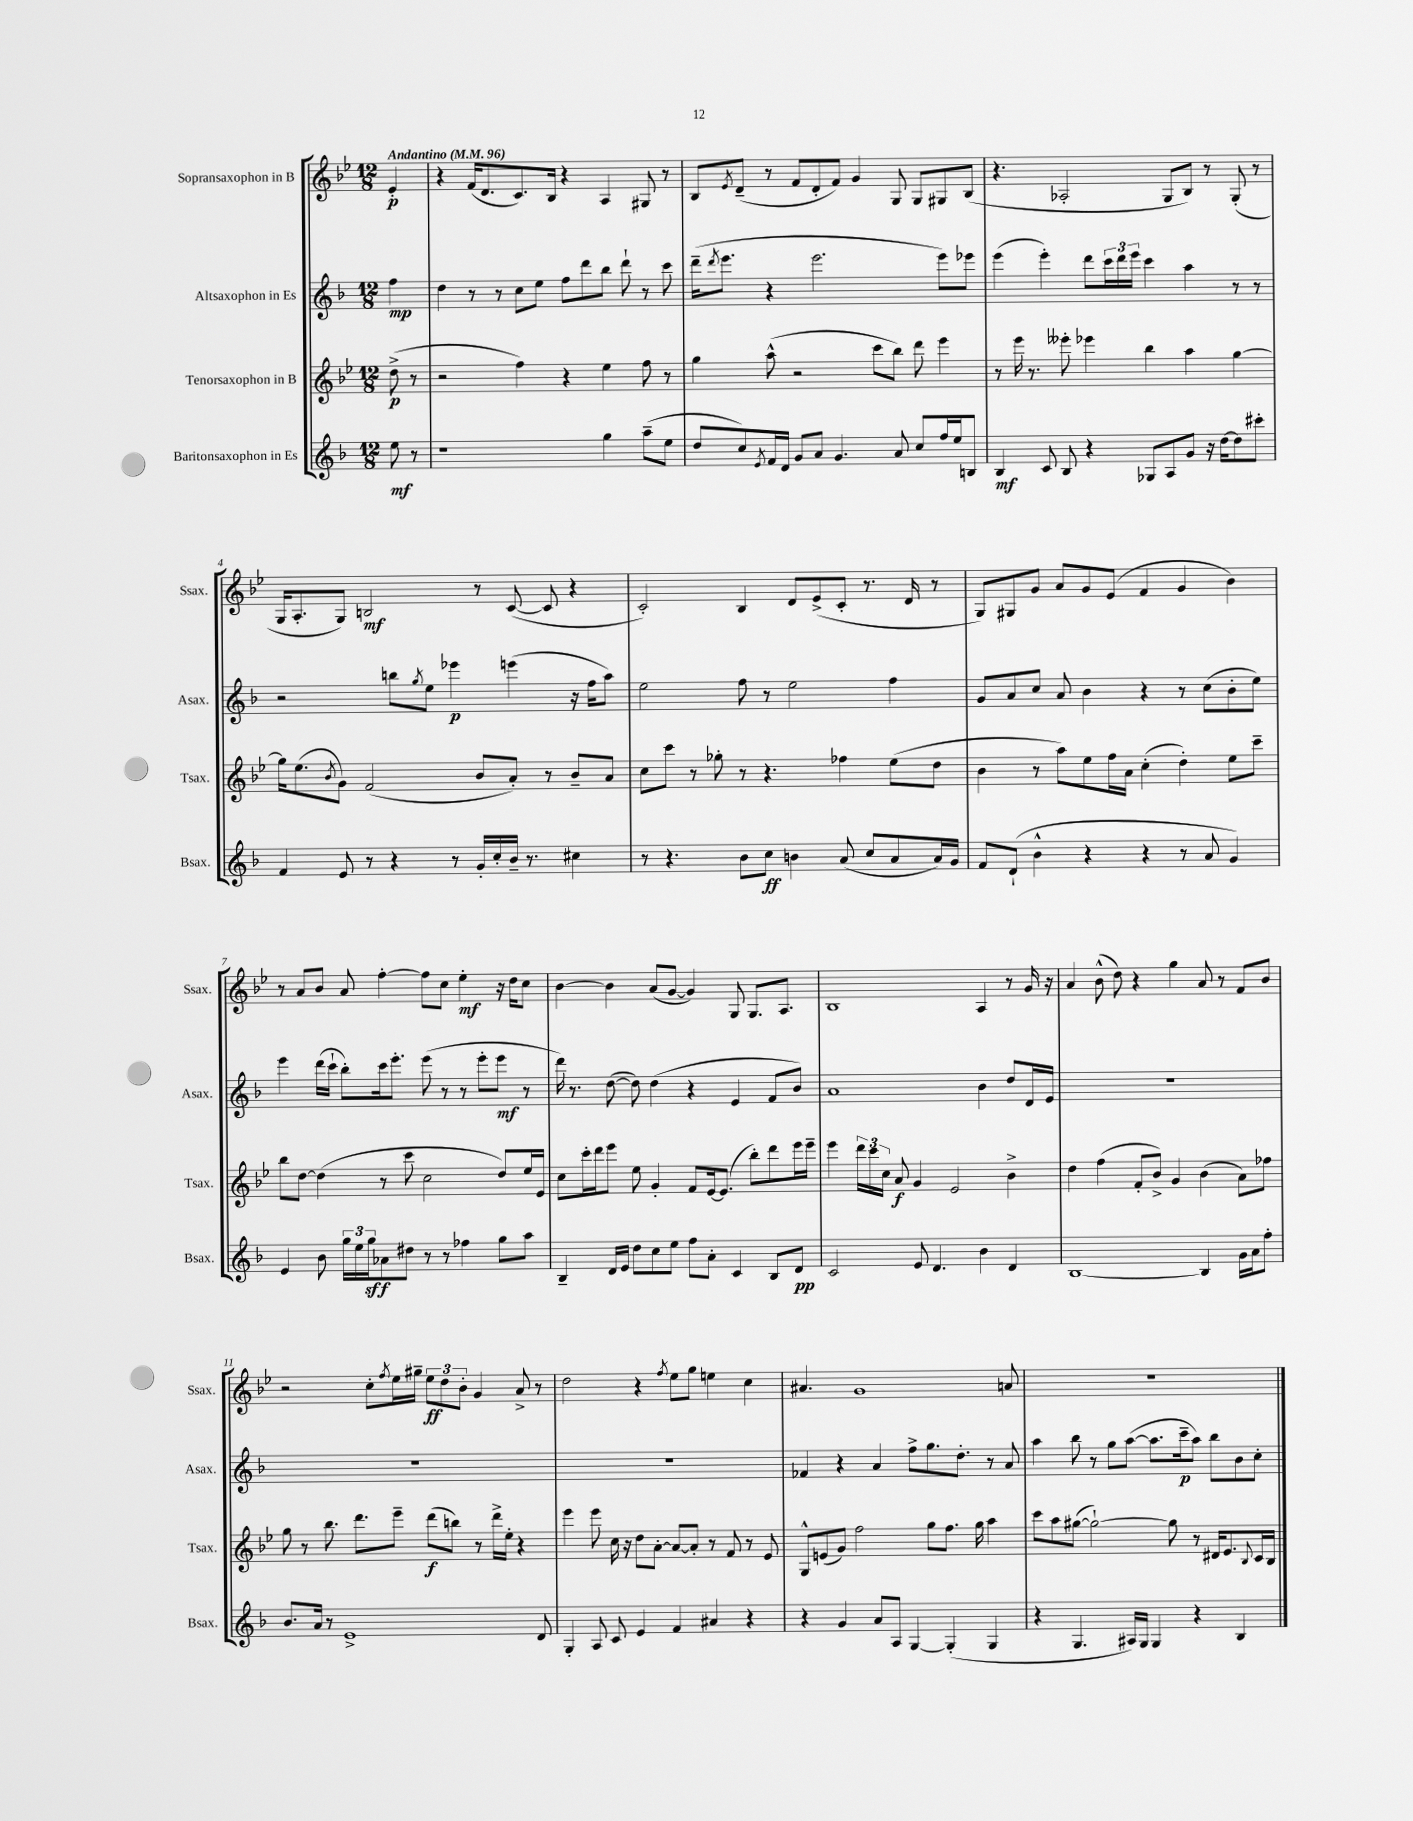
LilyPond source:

<<
\new StaffGroup <<
\new Staff = "s0" \with { instrumentName = "Sopransaxophon in B" shortInstrumentName = "Ssax." } {
    \clef treble \key bes \major \numericTimeSignature \time 12/8 \partial 4 \tempo "Andantino" 4 = 96
    ees'4-.\p |
    r4 f'16( d'8. c'8.) bes16 r4 a4 gis8 r8 |
    bes8 \acciaccatura { ees'8 } d'8--( r8 f'8 d'8-. f'8) g'4 g8 g8 gis8 bes8( |
    r4. aes2-. g8 bes8) r8 g8-.( r8 |
    g16 a8.-. g8) b2\mf r8 c'8~( c'8 r4 |
    c'2-.) bes4 d'8 ees'8->( c'8-. r8. d'16 r8 |
    g8) gis8 g'8 a'8 g'8 ees'8( f'4 g'4 bes'4) |
    r8 a'8 bes'8 a'8 f''4~-. f''8 c''8 ees''4-.\mf r16 d''16 c''8 |
    bes'4~ bes'4 a'8( g'8~ g'4) g8 g8. a8. |
    bes1 a4 r8 g'16 r16 |
    a'4 bes'8-^( d''8) r4 g''4 a'8 r8 f'8 bes'8 |
    r2 c''8-. \acciaccatura { f''8 } ees''16 gis''16-- \tuplet 3/2 { ees''8\ff d''8 bes'8-. } g'4 a'8-> r8 |
    d''2 r4 \acciaccatura { f''8 } ees''8 g''8 e''4 c''4 |
    ais'4. g'1 a'8 |
    r1. \bar "|." |
}
\new Staff = "s1" \with { instrumentName = "Altsaxophon in Es" shortInstrumentName = "Asax." } {
    \clef treble \key f \major \numericTimeSignature \time 12/8 \partial 4
    f''4\mp |
    d''4 r8 r8 c''8 e''8 f''8 d'''8 bes''8 d'''8-! r8 c'''8 |
    d'''16--( \acciaccatura { d'''8 } e'''8. r4 e'''2. e'''8) ees'''8 |
    e'''4( e'''4-.) d'''8 \tuplet 3/2 { c'''16 d'''16 e'''16 } c'''4 a''4 r8 r8 |
    r2 b''8 \acciaccatura { g''8 } e''8 ees'''4\p e'''4( r16 f''16 a''8) |
    e''2 f''8 r8 e''2 f''4 |
    g'8 a'8 c''8 a'8 bes'4 r4 r8 c''8( bes'8-. e''8) |
    e'''4 d'''16( c'''16-! bes''8-.) c'''16 e'''8.-. e'''8( r8 r8 e'''8-. e'''8\mf r8 |
    d'''16) r8. d''8~( d''8) d''4( r4 e'4 f'8 bes'8) |
    a'1 bes'4 d''8 d'16 e'16 |
    R1. |
    R1. |
    R1. |
    fes'4 r4 a'4 f''8-> g''8. d''8.-. r8 a'8 |
    a''4 bes''8 r8 g''8 a''8~( a''8. c'''16--\p a''8) bes''8 bes'8 c''8-. \bar "|." |
}
\new Staff = "s2" \with { instrumentName = "Tenorsaxophon in B" shortInstrumentName = "Tsax." } {
    \clef treble \key bes \major \numericTimeSignature \time 12/8 \partial 4
    d''8->\p( r8 |
    r2 f''4) r4 ees''4 f''8 r8 |
    g''4 a''8-^( r2 c'''8 bes''8) d'''8 ees'''4 |
    r8 ees'''16 r8. eeses'''8-. ees'''4 bes''4 a''4 g''4~ |
    g''16 ees''8.( \acciaccatura { bes'8 } g'8) f'2( bes'8 a'8-.) r8 bes'8-- a'8 |
    c''8 c'''8 r8 ges''8-. r8 r4. fes''4 ees''8( d''8 |
    bes'4 r8 a''8) ees''8 f''16 a'16 c''4-.( d''4-.) ees''8 c'''8-- |
    bes''8 d''8~ d''4( r8 c'''8 c''2 d''8) ees''16 ees'16 |
    c''8 c'''16-. d'''16 ees'''8 ees''8 g'4-. f'8 ees'16~ ees'8.( bes''8-.) d'''8 ees'''16 ees'''16-- |
    ees'''4 \tuplet 3/2 { d'''16 c'''16 c''16 } a'8\f g'4 ees'2 bes'4-> |
    d''4 f''4( f'8-. bes'8->) g'4 bes'4( a'8) fes''8 |
    g''8 r8 bes''8. d'''8. ees'''8-- d'''8\f( b''8) r8 d'''16-> ees''16-. r4 |
    ees'''4 ees'''8 c''16 r16 d''8 a'8~-. a'8~ a'8-. r8 f'8 r8 ees'8 |
    g8-^ e'8( g'8) f''2 g''8 f''8. g''16 a''4 |
    c'''8 a''8 gis''8~( gis''2~-!) gis''8 r8 dis'16 ees'8. \appoggiatura { bes8 } c'16 bes16 \bar "|." |
}
\new Staff = "s3" \with { instrumentName = "Baritonsaxophon in Es" shortInstrumentName = "Bsax." } {
    \clef treble \key f \major \numericTimeSignature \time 12/8 \partial 4
    e''8\mf r8 |
    r1 g''4 a''8--( e''8 |
    d''8 c''8) \acciaccatura { e'8 } f'16 d'16 g'8 a'8 g'4. a'8 c''8 f''16 e''16 b8 |
    bes4\mf c'8 bes8 r4 ges8 a8 g'8 r16 d''16~ d''8 cis'''8-. |
    f'4 e'8 r8 r4 r8 g'16-. c''16-. bes'16-- r8. cis''4 |
    r8 r4. bes'8 c''8\ff b'4 a'8( c''8 a'8 a'16) g'16 |
    f'8 d'8-!( bes'4-^ r4 r4 r8 a'8 g'4) |
    e'4 bes'8 \tuplet 3/2 { g''16 e''16 g''16\sff } aes'8 dis''8 r8 r8 fes''4 g''8 a''8 |
    bes4-- d'16 e'16 d''8 c''8 e''8 f''8 a'8-. c'4 bes8 d'8\pp |
    c'2 e'8 d'4. bes'4 d'4 |
    bes1~ bes4 g'16 a'16 f''8-. |
    bes'8. a'16 r8 e'1-> d'8 |
    g4-. a8 c'8 e'4 f'4 ais'4 r4 |
    r4 g'4 a'8 a8 g4~ g4-.( g4 |
    r4 g4. ais16) g16 g4 r4 bes4 \bar "|." |
}
>>
>>
